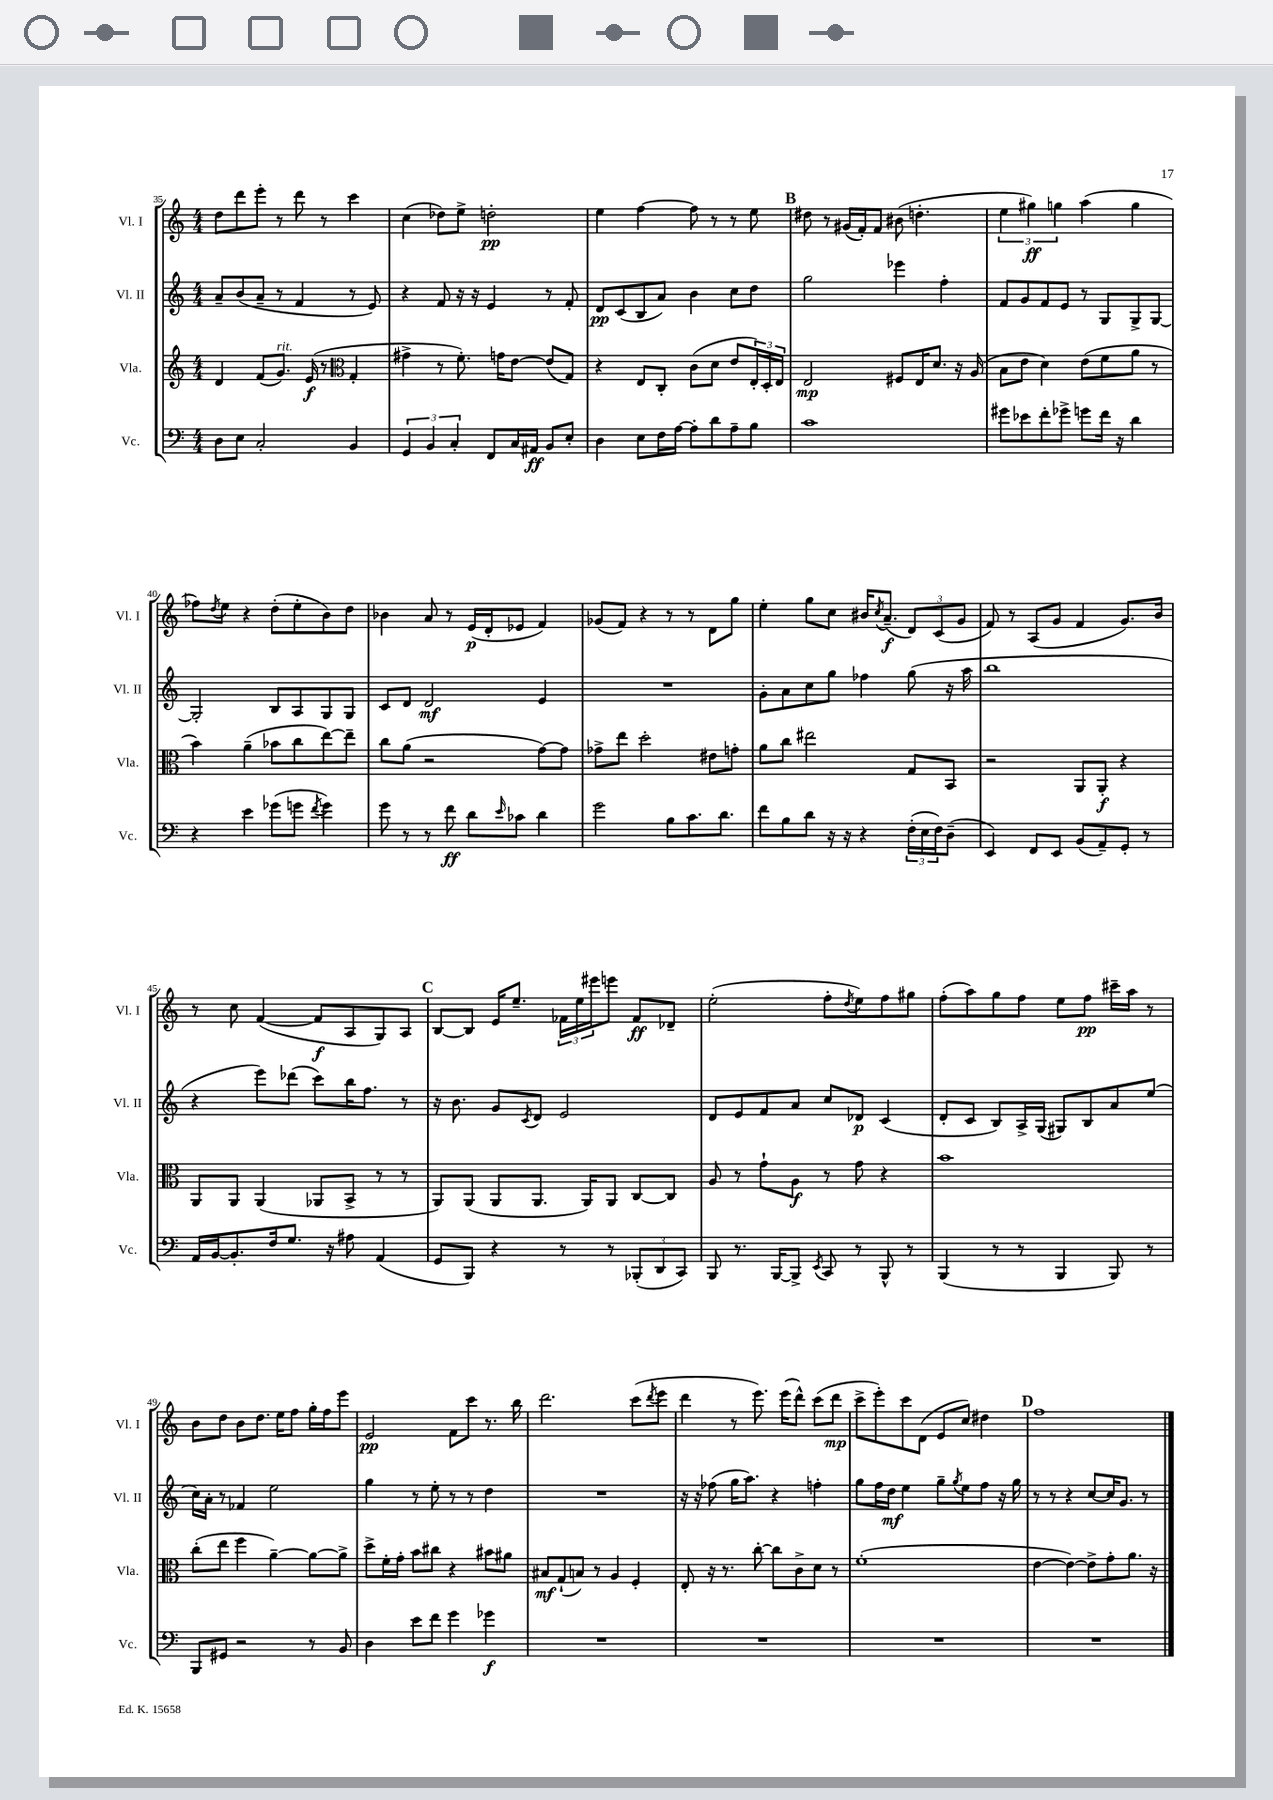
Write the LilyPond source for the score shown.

<<
\new StaffGroup <<
\new Staff = "s0" \with { instrumentName = "Vl. I" shortInstrumentName = "Vl. I" } {
    \clef treble \key c \major \numericTimeSignature \time 4/4
    d''8 d'''8 e'''8-. r8 d'''8 r8 c'''4 |
    c''4( des''8) e''8-> d''2-.\pp |
    e''4 f''4~ f''8 r8 r8 e''8 |
    \mark \markup { \bold "B" } dis''8 r8 gis'16( f'16-.) f'8 bis'8( d''4.-. |
    \tuplet 3/2 { e''4 gis''4\ff) g''4 } a''4( g''4 |
    fes''8) \acciaccatura { d''8 } e''8 r4 d''8-.( e''8-. b'8) d''8 |
    bes'4 a'8 r8 e'16\p( d'16-. ees'8 f'4) |
    ges'8( f'8) r4 r8 r8 d'8 g''8 |
    e''4-. g''8 c''8 bis'16 \acciaccatura { c''8 } a'8.--\f( \tuplet 3/2 { d'8) c'8( g'8 } |
    f'8) r8 a8( g'8 f'4 g'8.) b'16 |
    r8 c''8 f'4~( f'8\f a8 g8) a8 |
    \mark \markup { \bold "C" } b8~ b8 e'16 e''8.-- \tuplet 3/2 { fes'16 e''16 eis'''16 } e'''8 fes'8\ff des'8-- |
    e''2-.( f''8-. \acciaccatura { d''8 } e''8) f''8 gis''8 |
    f''8-.( a''8) g''8 f''8 e''8 f''8\pp cis'''16-- a''16 r8 |
    b'8 d''8 b'8 d''8. e''16 f''8 g''16-. f''16 e'''8 |
    e'2\pp f'8 c'''8 r8. b''16 |
    d'''2. c'''8( \acciaccatura { d'''8 } e'''8 |
    d'''4 r8 e'''8.) e'''16( d'''8-^) c'''8( d'''8\mp |
    c'''8-> e'''8-.) c'''8 d'8( e'8 c''8) dis''4 |
    \mark \markup { \bold "D" } f''1 \bar "|." |
}
\new Staff = "s1" \with { instrumentName = "Vl. II" shortInstrumentName = "Vl. II" } {
    \clef treble \key c \major \numericTimeSignature \time 4/4
    a'8-- b'8( a'8-- r8 f'4 r8 e'8) |
    r4 f'8 r16 r16 e'4 r8 f'8-. |
    d'8\pp c'8( b8 a'8) b'4 c''8 d''8 |
    \mark \markup { \bold "B" } g''2 ees'''4 f''4-. |
    f'8 g'8 f'8 e'8 r8 g8 g8-> g8~ |
    g2-. b8 a8 g8 g8 |
    c'8 d'8 d'2\mf e'4 |
    R1 |
    g'8-. a'8 c''8 g''8 fes''4 g''8( r16 a''16 |
    b''1 |
    r4 e'''8) des'''8( c'''8) b''16 f''8. r8 |
    \mark \markup { \bold "C" } r16 b'8. g'8 \acciaccatura { c'8 } d'8 e'2 |
    d'8 e'8 f'8 a'8 c''8 des'8\p c'4( |
    d'8-. c'8 b8) a16-> g16( gis8) b8 a'8 e''8( |
    c''16) a'16-. r8 fes'4 e''2 |
    g''4 r8 e''8-. r8 r8 d''4 |
    R1 |
    r16 r16 fes''8( g''16 a''8.) r4 f''4-. |
    g''8 f''16 d''16\mf e''4 g''8-- \acciaccatura { g''8 } e''8 f''8 r16 g''16 |
    \mark \markup { \bold "D" } r8 r8 r4 c''8~ c''16 g'8. r8 \bar "|." |
}
\new Staff = "s2" \with { instrumentName = "Vla." shortInstrumentName = "Vla." } {
    \clef treble \key c \major \numericTimeSignature \time 4/4
    d'4 f'8( g'8.^\markup { \italic "rit." }) e'16\f( r8 \clef alto g4-. |
    gis'4-> r8 f'8.-.) g'16 e'8~ e'8( g8) |
    r4 e8 c8-. c'8( d'8 e'8 \tuplet 3/2 { e16-.) d16-. e16 } |
    \mark \markup { \bold "B" } e2\mp fis8 e16 d'8. r16 a16( |
    b8 e'8 d'4) e'8( f'8 a'8 r8 |
    b'4) a'4--( bes'8 c''8 e''8~) e''8-- |
    c''8 a'8( r2 g'8~) g'8 |
    ges'8-> e''8 d''2-. eis'8 g'8-. |
    a'8 c''8 eis''2 g8 b,8 |
    r2 a,8 a,8-.\f r4 |
    a,8 a,8 a,4( aes,8 b,8-> r8 r8 |
    \mark \markup { \bold "C" } a,8) a,8( a,8 a,8. a,16) a,8 c8~ c8 |
    a8 r8 g'8-! a8\f r8 g'8 r4 |
    b'1 |
    c''8-.( e''8 f''4 a'4~--) a'8~ a'8-> |
    d''8-> f'16-. g'16-. b'8 cis''8 r4 bis'8 ais'8 |
    bis8\mf g8-!( b8) r8 a4 f4-. |
    e8-. r16 r8. c''8~-. c''8 c'8-> d'8 r8 |
    f'1-.( |
    \mark \markup { \bold "D" } e'4~ e'4~) e'8-> g'8-. a'8. r16 \bar "|." |
}
\new Staff = "s3" \with { instrumentName = "Vc." shortInstrumentName = "Vc." } {
    \clef bass \key c \major \numericTimeSignature \time 4/4
    d8 e8 c2-. b,4 |
    \tuplet 3/2 { g,4 b,4 c4-. } f,8 c16 ais,16\ff b,8 e8-. |
    d4 e8 f16 a16~ a8-. d'8 a8-- b8 |
    \mark \markup { \bold "B" } c'1 |
    gis'8 ees'8 f'8-. ges'8-> g'8 f'16 r16 d'4 |
    r4 e'4 ges'8( g'8 \acciaccatura { f'8 } g'4) |
    g'8 r8 r8 f'8\ff d'8 \grace { e'16 } ces'8 d'4 |
    g'2 b8 c'8. d'8. |
    f'8 b8 d'8 r16 r16 r4 \tuplet 3/2 { f16-.( e16 f16) } d8--( |
    e,4) f,8 e,8 b,8( a,8--) g,8-. r8 |
    a,16 b,16~ b,8.-. f16 g8. r16 ais8 a,4( |
    \mark \markup { \bold "C" } g,8 b,,8) r4 r8 r8 \tuplet 3/2 { bes,,8-.( d,8 c,8) } |
    b,,8 r8. b,,16~ b,,8-> \acciaccatura { e,8 } c,8 r8 b,,8-^ r8 |
    b,,4( r8 r8 b,,4 b,,8) r8 |
    b,,8 gis,8 r2 r8 b,8 |
    d4 e'8 f'8 g'4 ges'4\f |
    R1 |
    R1 |
    R1 |
    \mark \markup { \bold "D" } R1 \bar "|." |
}
>>
>>
\layout { \context { \Score currentBarNumber = #35 } }
